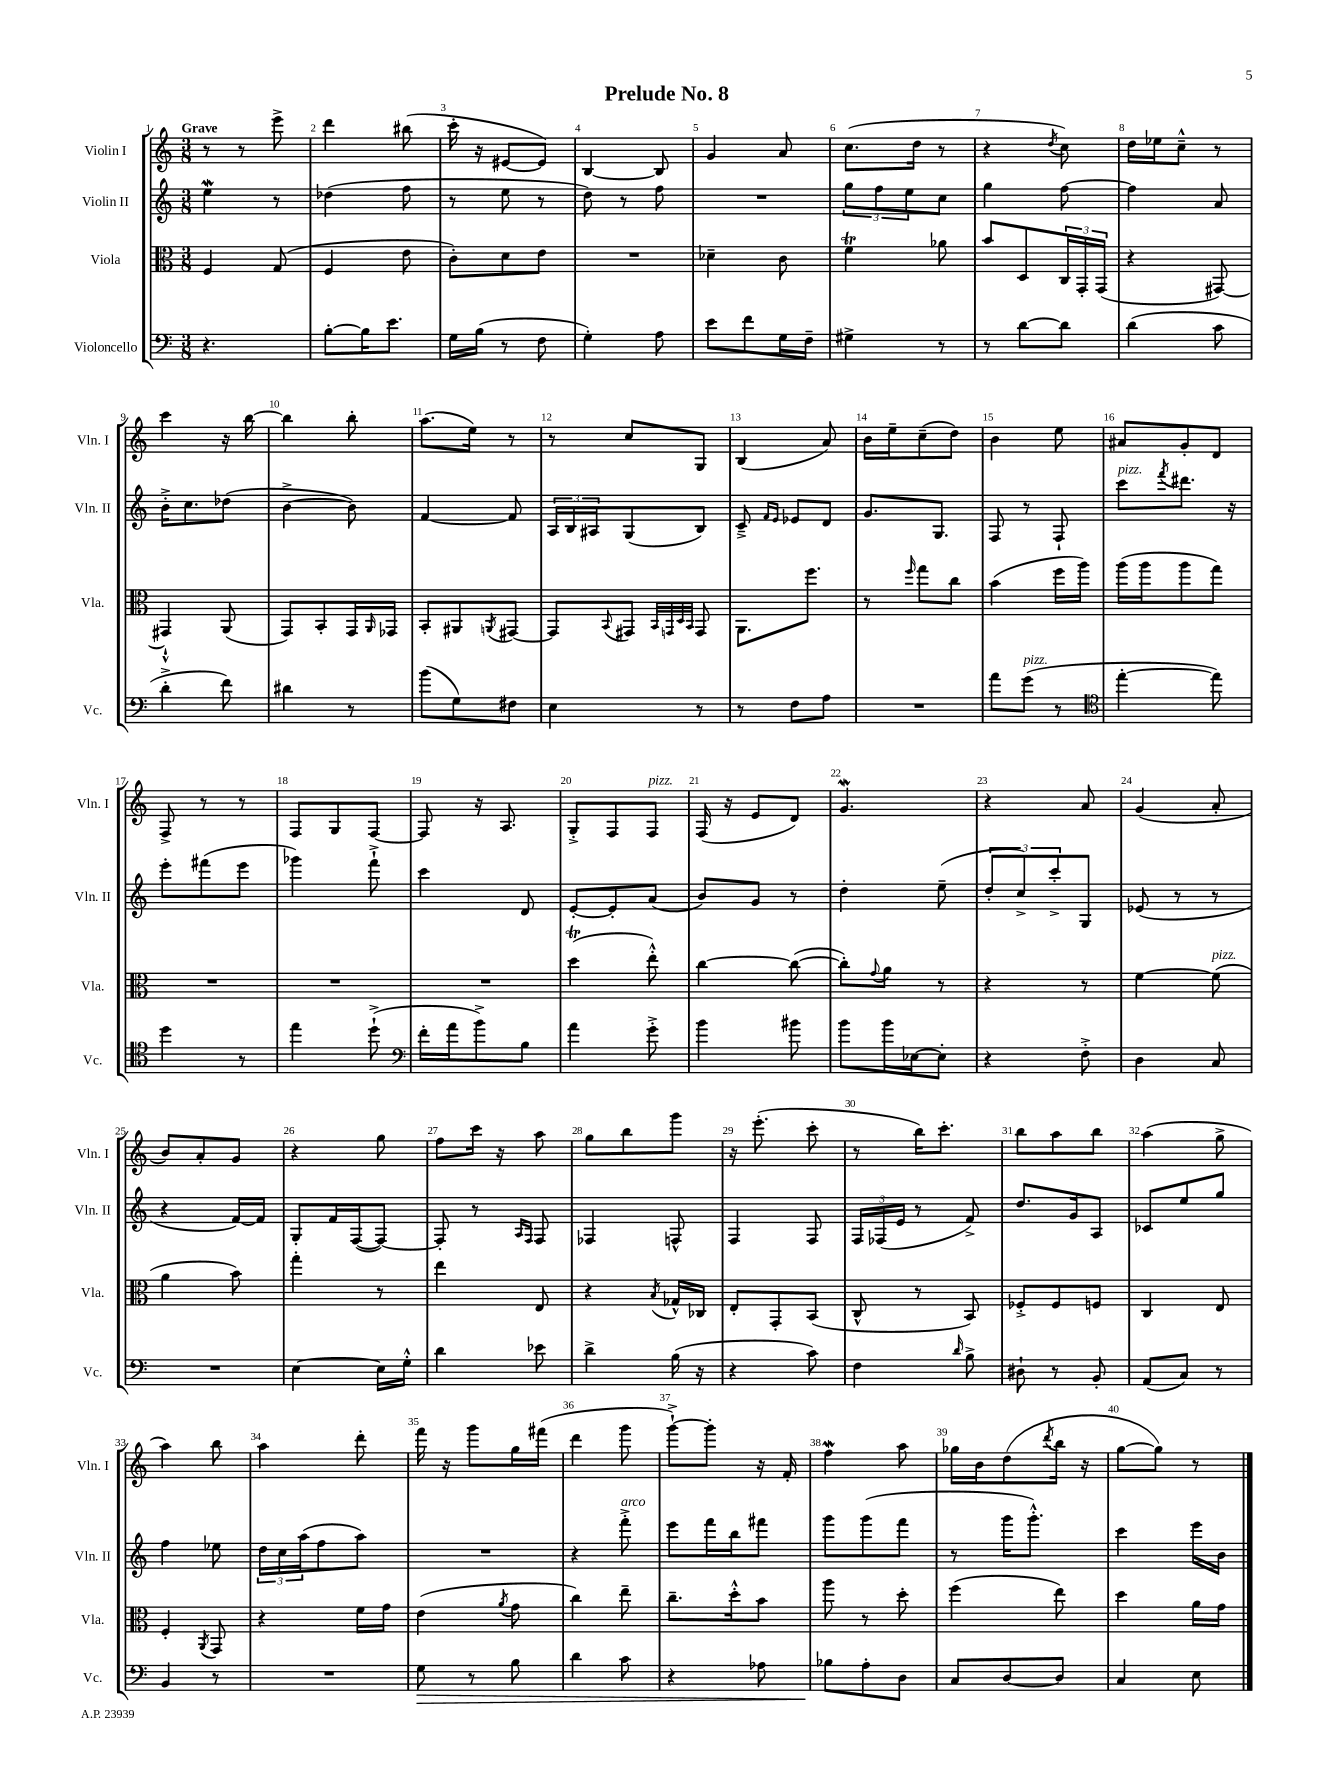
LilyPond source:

\header { title = "Prelude No. 8" }
<<
\new StaffGroup <<
\new Staff = "s0" \with { instrumentName = "Violin I" shortInstrumentName = "Vln. I" } {
    \clef treble \key c \major \numericTimeSignature \time 3/8 \tempo "Grave"
    r8 r8 e'''8-> |
    d'''4 bis''8( |
    c'''16-. r16 eis'8~ eis'8) |
    b4~ b8 |
    g'4 a'8 |
    c''8.( d''16 r8 |
    r4 \acciaccatura { d''8 } c''8) |
    d''16 ees''16 c''8---^ r8 |
    c'''4 r16 b''16~ |
    b''4 b''8-. |
    a''8.( e''16) r8 |
    r8 c''8 g8 |
    b4( a'8) |
    b'16 e''16-- c''8--( d''8) |
    b'4 e''8 |
    ais'8 g'8-. d'8 |
    f8-> r8 r8 |
    f8 g8 f8~ |
    f8 r16 a8. |
    g8-.-> f8 f8^\markup { \italic "pizz." } |
    f16( r16 e'8 d'8) |
    g'4.\mordent |
    r4 a'8 |
    g'4( a'8-. |
    b'8) a'8-. g'8 |
    r4 g''8 |
    f''8 c'''16 r16 a''8 |
    g''8 b''8 g'''8 |
    r16 e'''8.-.( c'''8-. |
    r8 b''16) c'''8.-. |
    b''8 a''8 b''8 |
    a''4( g''8-> |
    a''4) b''8 |
    a''4 d'''8-. |
    f'''16 r16 g'''8 g''16 fis'''16( |
    d'''4 g'''8 |
    g'''8~-!->) g'''8-. r16 f'16-. |
    f''4\mordent a''8 |
    ges''16 b'16 d''8( \acciaccatura { d'''8 } b''16 r16 |
    g''8~ g''8) r8 \bar "|." |
}
\new Staff = "s1" \with { instrumentName = "Violin II" shortInstrumentName = "Vln. II" } {
    \clef treble \key c \major \numericTimeSignature \time 3/8
    e''4\mordent r8 |
    des''4( f''8 |
    r8 e''8 r8 |
    d''8) r8 f''8 |
    R4. |
    \tuplet 3/2 { g''8 f''8 e''8 } c''8 |
    g''4 f''8~ |
    f''4 a'8 |
    b'16-.-> c''8. des''8( |
    b'4~-> b'8) |
    f'4~ f'8 |
    \tuplet 3/2 { a16 b16 ais16 } g8( b8) |
    c'8---> \grace { f'16 e'16 } ees'8 d'8 |
    g'8. g8. |
    f8 r8 f8-! |
    c'''8^\markup { \italic "pizz." } \acciaccatura { f'''8 } dis'''8. r16 |
    e'''8-. fis'''8( e'''8 |
    ges'''4) f'''8-!-> |
    c'''4 d'8 |
    e'8~-. e'8-. a'8( |
    b'8) g'8 r8 |
    d''4-. e''8--( |
    \tuplet 3/2 { d''8-. c''8->) c'''8-.-> } g8 |
    ees'8( r8 r8 |
    r4 f'16~) f'16 |
    g8-. f'16 f16~( f8~) |
    f8-. r8 \grace { a16 f16 } f8 |
    fes4 f8-^ |
    f4 f8 |
    \tuplet 3/2 { f16 fes16( e'16 } r8 f'8->) |
    d''8. g'16 a8 |
    ces'8 e''8 g''8 |
    f''4 ees''8 |
    \tuplet 3/2 { d''16 c''16 a''16( } f''8 a''8) |
    R4. |
    r4 f'''8-.->^\markup { \italic "arco" } |
    e'''8 f'''16 b''16 fis'''8 |
    g'''8 g'''8( f'''8 |
    r8 g'''16 g'''8.-.-^) |
    c'''4 e'''16 b'16 \bar "|." |
}
\new Staff = "s2" \with { instrumentName = "Viola" shortInstrumentName = "Vla." } {
    \clef alto \key c \major \numericTimeSignature \time 3/8
    f4 g8( |
    f4 e'8 |
    c'8-.) d'8 e'8 |
    R4. |
    des'4-- c'8 |
    f'4\trill aes'8 |
    b'8 d8 \tuplet 3/2 { c16 g,16-. g,16( } |
    r4 gis,8~) |
    gis,4-!-^ a,8( |
    g,8) b,8-. g,16 \grace { a,16 } ges,16 |
    b,8-. ais,8 \acciaccatura { a,8 } gis,8~ |
    gis,8 \appoggiatura { b,8 } gis,8 \grace { b,32 g,32 d32 b,32 } g,8 |
    a,8. f''8. |
    r8 \grace { f''16 } g''8 c''8 |
    b'4( f''16 a''16) |
    a''16( a''16 a''8 g''8) |
    R4. |
    R4. |
    R4. |
    d''4\trill( e''8-.-^) |
    c''4~ c''8~( |
    c''8-.) \appoggiatura { g'8 } a'8 r8 |
    r4 r8 |
    f'4~ f'8^\markup { \italic "pizz." }( |
    a'4 b'8) |
    g''4-. r8 |
    e''4 e8 |
    r4 \acciaccatura { b8 } ges16-^ ces16 |
    e8-. g,8-. b,8( |
    c8-^ r8 b,8) |
    fes8-.-> fes8 f8 |
    c4 e8 |
    f4-. \acciaccatura { a,8 } g,8 |
    r4 f'16 g'16 |
    e'4( \acciaccatura { a'8 } g'8 |
    c''4) e''8-- |
    c''8.-- d''16-.-^ b'8 |
    a''8 r8 d''8-. |
    f''4( e''8) |
    d''4 a'16 g'16 \bar "|." |
}
\new Staff = "s3" \with { instrumentName = "Violoncello" shortInstrumentName = "Vc." } {
    \clef bass \key c \major \numericTimeSignature \time 3/8
    r4. |
    b8~-. b16 e'8. |
    g16 b16( r8 f8 |
    g4-.) a8 |
    e'8 f'8 g16 f16-- |
    gis4-> r8 |
    r8 d'8~ d'8 |
    d'4( c'8 |
    d'4-.-> f'8) |
    dis'4 r8 |
    b'8( g8) fis8 |
    e4 r8 |
    r8 f8 a8 |
    R4. |
    a'8 g'8^\markup { \italic "pizz." }( r8 |
    \clef tenor e''4~-. e''8) |
    d''4 r8 |
    e''4 d''8-!->( |
    \clef bass f'16-. a'16 b'8->) b8 |
    a'4 g'8-.-> |
    b'4 bis'8 |
    b'8 b'16 ees16~ ees8-. |
    r4 f8-.-> |
    d4 c8 |
    R4. |
    e4~ e16 g16-.-^ |
    d'4 ees'8 |
    d'4-> b16( r16 |
    r4 c'8) |
    f4 \grace { d'16 } b8-> |
    dis8-! r8 b,8-. |
    a,8( c8) r8 |
    b,4 r8 |
    R4. |
    g8\> r8 b8 |
    d'4 c'8 |
    r4 aes8 |
    bes8\! a8-. d8 |
    c8 d8~ d8 |
    c4 e8 \bar "|." |
}
>>
>>
\layout { \context { \Score \override BarNumber.break-visibility = ##(#f #t #t) barNumberVisibility = #all-bar-numbers-visible } }
